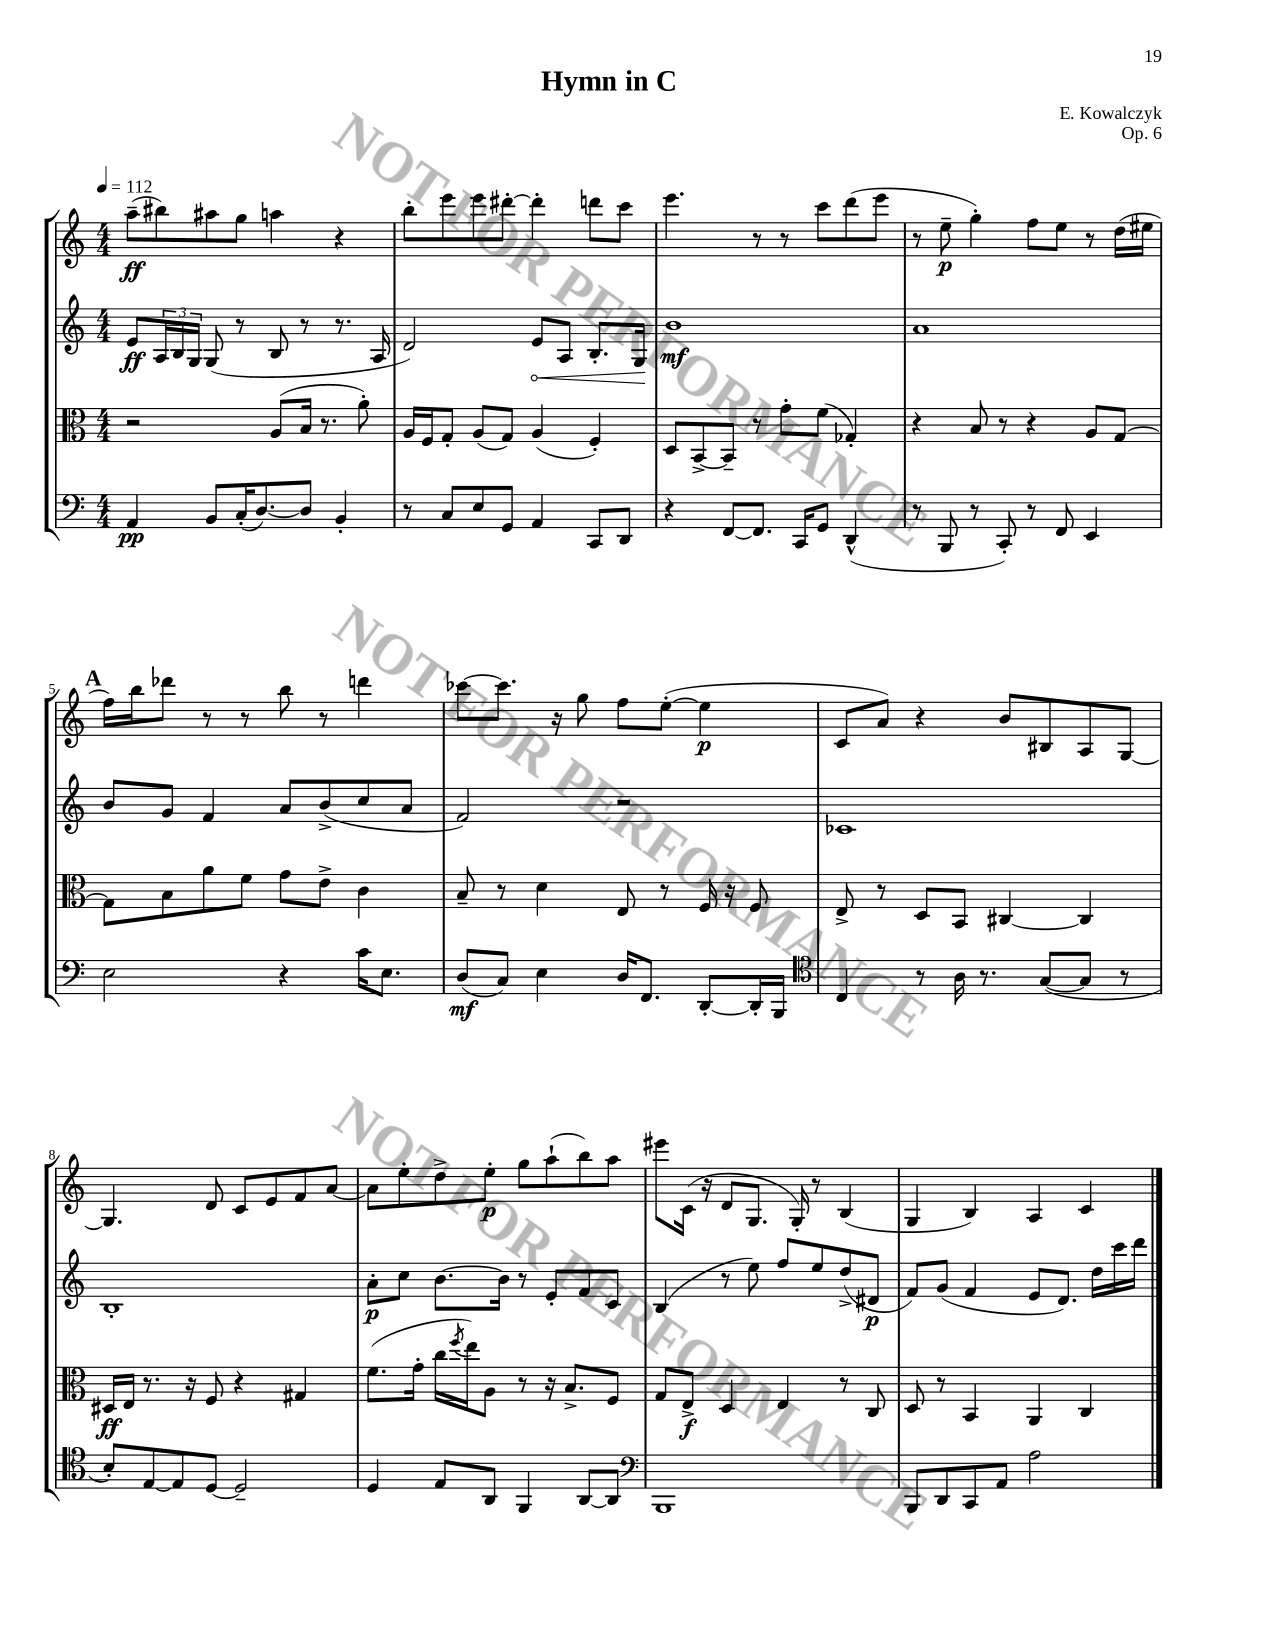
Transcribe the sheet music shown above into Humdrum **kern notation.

**kern	**kern	**kern	**kern
*staff4	*staff3	*staff2	*staff1
*clefF4	*clefC3	*clefG2	*clefG2
*k[]	*k[]	*k[]	*k[]
*M4/4	*M4/4	*M4/4	*M4/4
*MM112	*MM112	*MM112	*MM112
4AA	2r	8e	(8aa~
.	.	24A	8bb#)
.	.	24B	.
.	.	24G	.
8BB	.	(8G	8aa#
(16C'	.	8r	8gg
[8.D)	.	.	.
.	(8A	8B	4aa
8D]	16B	8r	.
.	8.r	.	.
4BB'	.	8.r	4r
.	8a')	.	.
.	.	16A	.
=	=	=	=
8r	16A	2d)	8bb'
.	16F	.	.
8C	8G'	.	8eee
8E	(8A	.	8eee
8GG	8G)	.	[8ddd#'
4AA	(4A	8e	4ddd#']
.	.	8A	.
8CC	4F')	8.B'	8ddd
8DD	.	.	8ccc
.	.	16G	.
=	=	=	=
4r	8D	1b	4.eee
.	[8BB^	.	.
[8FF	8BB~]	.	.
8.FF]	8r	.	8r
.	8g'	.	8r
16CC	.	.	.
8GG	(8f	.	8ccc
(4DD^^	4G-')	.	(8ddd
.	.	.	8eee
=	=	=	=
8r	4r	1a	8r
8BBB	.	.	8ee~
8r	8B	.	4gg')
8CC')	8r	.	.
8r	4r	.	8ff
8FF	.	.	8ee
4EE	8A	.	8r
.	[8G	.	(16dd
.	.	.	16ee#
=	=	=	=
2E	8G]	8b	16ff)
.	.	.	16bb
.	8B	8g	8ddd-
.	8a	4f	8r
.	8f	.	8r
4r	8g	8a	8bb
.	8e^	(8b^	8r
16c	4c	8cc	4ddd
8.E	.	.	.
.	.	8a	.
=	=	=	=
(8D	8B~	2f)	[8ccc-
8C)	8r	.	8.ccc-]
4E	4d	.	.
.	.	.	16r
.	.	.	8gg
16D	8E	2r	8ff
8.FF	.	.	.
.	8r	.	([8ee'
[8DD'	16F	.	4ee]
.	16r	.	.
16DD']	8F	.	.
16BBB	.	.	.
=	=	=	=
*clefC4	*	*	*
4C	8E^	1c-	8c
.	8r	.	8a)
8r	8D	.	4r
16A	8BB	.	.
8.r	.	.	.
.	[4C#	.	8b
([8G	.	.	8B#
8G]	4C#]	.	8A
8r	.	.	[8G
=	=	=	=
8B')	16D#	1B'	4.G]
.	16E	.	.
[8E	8.r	.	.
8E]	.	.	.
.	16r	.	.
[8D	8F	.	8d
2D~]	4r	.	8c
.	.	.	8e
.	4G#	.	8f
.	.	.	[8a
=	=	=	=
4D	(8.f	8a'	8a]
.	.	8cc	8ee'
.	16g'	.	.
8E	16cc	[8.b	8dd^
.	8qff	.	.
.	16ee)	.	.
8AA	8A	.	8ee'
.	.	16b]	.
4FF	8r	8r	8gg
.	16r	8e'	(8aa`
.	8.B^	.	.
[8AA	.	8f	8bb)
8AA]	8F	8c	8aa
=	=	=	=
*clefF4	*	*	*
1BBB	8G	(4B	8eee#
.	8E^	.	(16c
.	.	.	16r
.	4D	8r	8d
.	.	8ee)	8.G
.	4E	8ff	.
.	.	.	16G')
.	.	8ee	8r
.	8r	(8dd^	(4B
.	8C	8d#	.
=	=	=	=
8BBB	8D	8f)	4G
8DD	8r	(8g	.
8CC	4BB	4f	4B)
8AA	.	.	.
2A	4AA	8e	4A
.	.	8.d)	.
.	4C	.	4c
.	.	16dd	.
.	.	16ccc	.
.	.	16ddd	.
==	==	==	==
*-	*-	*-	*-
